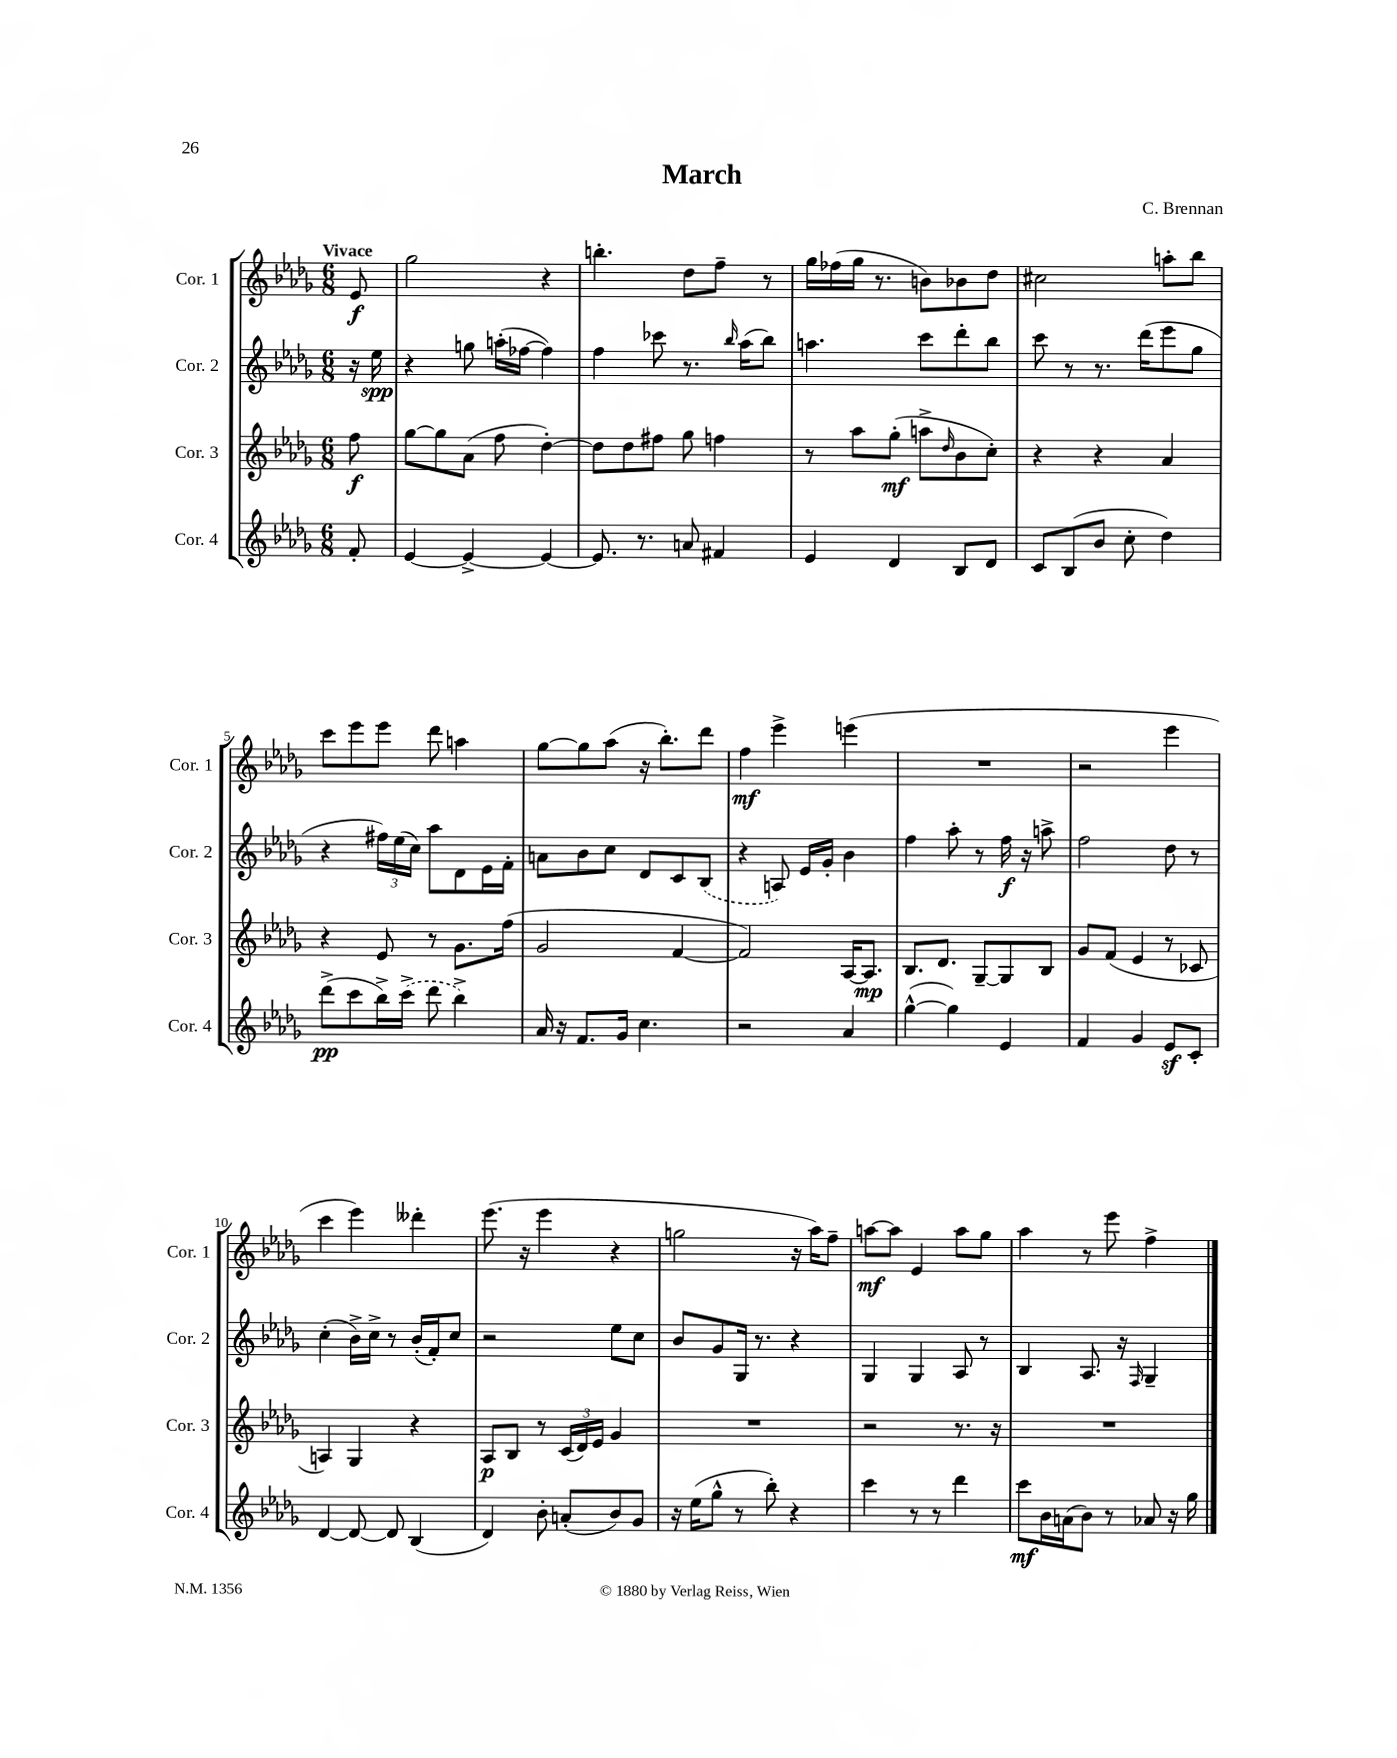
\header { title = "March" composer = "C. Brennan" }
<<
\new StaffGroup <<
\new Staff = "s0" \with { instrumentName = "Cor. 1" shortInstrumentName = "Cor. 1" } {
    \clef treble \key des \major \numericTimeSignature \time 6/8 \partial 8 \tempo "Vivace"
    ees'8\f |
    ges''2 r4 |
    b''4.-. des''8 f''8-- r8 |
    ges''16 fes''16( ges''16 r8. b'8) bes'8 des''8 |
    cis''2 a''8-. bes''8 |
    c'''8 ees'''8 ees'''8 des'''8 a''4 |
    ges''8~ ges''8 aes''8( r16 bes''8.-.) des'''8 |
    f''4\mf ees'''4-> e'''4( |
    R2. |
    r2 ees'''4 |
    c'''4 ees'''4) deses'''4-. |
    ees'''8.( r16 ees'''4 r4 |
    g''2 r16 aes''16) f''8-- |
    a''8~\mf a''8 ees'4 a''8 ges''8 |
    aes''4 r8 ees'''8 f''4-> \bar "|." |
}
\new Staff = "s1" \with { instrumentName = "Cor. 2" shortInstrumentName = "Cor. 2" } {
    \clef treble \key des \major \numericTimeSignature \time 6/8 \partial 8
    r16 ees''16\spp |
    r4 g''8 a''16-.( fes''16~ fes''4) |
    f''4 ces'''8 r8. \grace { bes''16 } aes''16( bes''8) |
    a''4. c'''8 des'''8-. bes''8 |
    c'''8 r8 r8. des'''16( ees'''8 ges''8 |
    r4 \tuplet 3/2 { fis''16) ees''16( c''16) } aes''8 des'8 ees'16 f'16-. |
    a'8 bes'8 c''8 des'8 c'8 \once \slurDashed bes8( |
    r4 a8) ees'16 ges'16-. bes'4 |
    f''4 aes''8-. r8 f''16\f r16 a''8-> |
    f''2 des''8 r8 |
    c''4-.( bes'16->) c''16-> r8 bes'16-.( f'16-.) c''8 |
    r2 ees''8 c''8 |
    bes'8 ges'8 ges16 r8. r4 |
    ges4 ges4 aes8 r8 |
    bes4 aes8. r16 \grace { f16 } ges4-- \bar "|." |
}
\new Staff = "s2" \with { instrumentName = "Cor. 3" shortInstrumentName = "Cor. 3" } {
    \clef treble \key des \major \numericTimeSignature \time 6/8 \partial 8
    f''8\f |
    ges''8~ ges''8 aes'8( f''8 des''4~-.) |
    des''8 des''8 fis''8 ges''8 f''4 |
    r8 aes''8 ges''8-.\mf( a''8-> \grace { des''16 } bes'8 c''8-.) |
    r4 r4 aes'4 |
    r4 ees'8 r8 ges'8. f''16( |
    ges'2 f'4~ |
    f'2) aes16~ aes8.\mp |
    bes8. des'8. ges8~-- ges8 bes8 |
    ges'8 f'8( ees'4 r8 ces'8 |
    a4) ges4 r4 |
    aes8\p bes8 r8 \tuplet 3/2 { c'16( des'16) ees'16 } ges'4 |
    R2. |
    r2 r8. r16 |
    R2. \bar "|." |
}
\new Staff = "s3" \with { instrumentName = "Cor. 4" shortInstrumentName = "Cor. 4" } {
    \clef treble \key des \major \numericTimeSignature \time 6/8 \partial 8
    f'8-. |
    ees'4~ ees'4~-> ees'4~ |
    ees'8. r8. a'8 fis'4 |
    ees'4 des'4 bes8 des'8 |
    c'8 bes8( bes'8 c''8-. des''4) |
    des'''8->\pp( c'''8 bes''16->) \once \slurDashed c'''16->( des'''8 bes''4->) |
    aes'16 r16 f'8. ges'16 c''4. |
    r2 aes'4 |
    ges''4~-^( ges''4) ees'4 |
    f'4 ges'4 ees'8\sf c'8-. |
    des'4~ des'8~ des'8 bes4( |
    des'4) bes'8-. a'8-.( bes'8) ges'8 |
    r16 ees''16( ges''8-^ r8 bes''8-.) r4 |
    c'''4 r8 r8 des'''4 |
    c'''8\mf bes'16 a'16( bes'8) r8 aes'8 r16 ges''16 \bar "|." |
}
>>
>>
